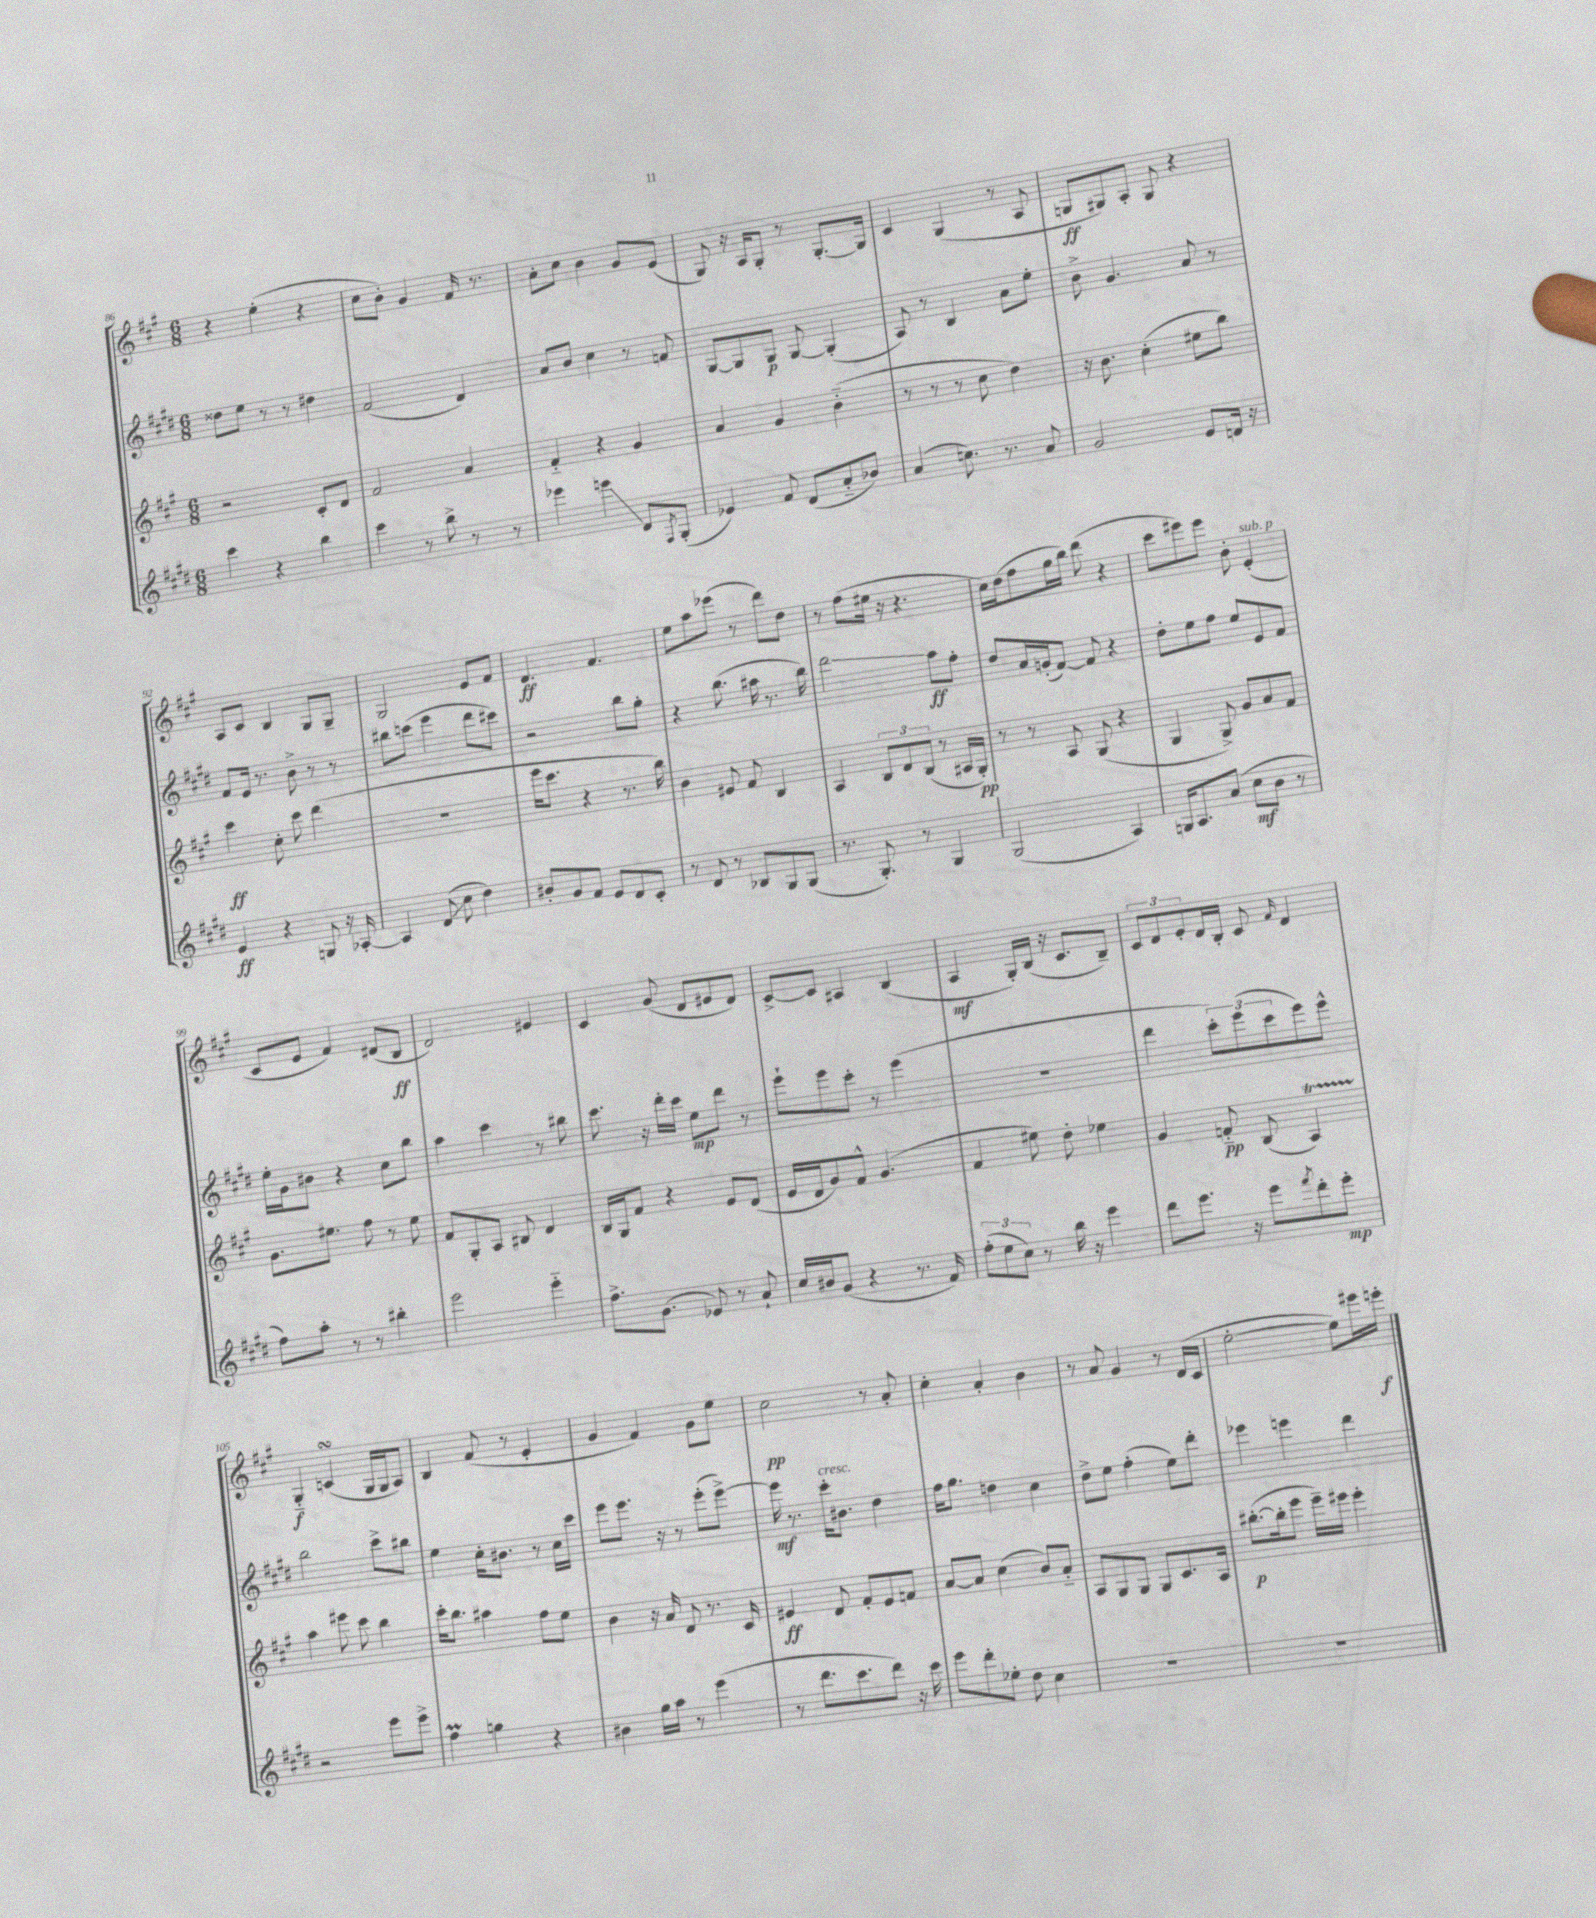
<<
\new StaffGroup <<
\new Staff = "s0" {
    \clef treble \key a \major \numericTimeSignature \time 6/8
    r4 e''4-.( r4 |
    cis''8 b'8-.) gis'4 fis'16 r8. |
    a'8-. cis''8 b'4 gis'8 e'8( |
    gis8) r16 a16 gis8-. r8 gis8.~-. gis16 |
    cis'4 gis4( r8 a8 |
    g8\ff gis8) a8-. gis8 r4 |
    a8 cis'8 b4 gis8 gis8-- |
    gis2 e'8 fis'8 |
    d'4.\ff fis'4. |
    e''8 a''8 ees'''8( r8 d'''8) d''8 |
    r8 fis''8( eis''16 r16 r4. |
    cis''16) d''16( fis''8 gis''16 b''16) d'''8( r4 |
    cis'''8 eis'''8) eis'''8 b'8-. e'4-.^\markup { \italic "sub. p" }( |
    cis'8 e'8 fis'4) dis'8( b8\ff |
    d'2) eis'4 |
    cis'4 gis'8( d'8 eis'8 d'8) |
    cis'8~-> cis'8 ais4 b4( |
    a4\mf gis16-.) b16( r16 cis'8. b8--) |
    \tuplet 3/2 { cis'8 d'8 e'8-. } d'16 b16-. cis'8 \grace { fis'16 } d'4 |
    gis4-_\f c'4\turn( gis16 gis16 a8) |
    b4 fis'8( r8 e'4-. |
    gis'4 fis'4) gis'8 e''8 |
    cis''2\pp r8 a'8-. |
    cis''4-. a'4-. b'4 |
    r8 a'8 gis'4 r8 d'16( cis'16 |
    e''2~-. e''8) eis'''16 e'''16-.\f \bar "|." |
}
\new Staff = "s1" {
    \clef treble \key e \major \numericTimeSignature \time 6/8
    disis''8 e''8 r8 r8 dis''4 |
    fis'2( dis'4) |
    a'8 b'8 cis''4 r8 f'8 |
    gis8~ gis8 gis8\p gis8~ gis4-.( |
    a8) r8 b4 a'8 e''8-. |
    b'8-> gis'4. a'8 r8 |
    fis'8 e'16 r8. b'8-> r8 r8 |
    bis''8 c'''8( e'''4 dis'''8 cis'''8) |
    r2 b''8 gis''8-. |
    r4 b''8.( ais''16 r8. b''16) |
    dis'''2\glissando a''8\ff fis''8-. |
    dis''8 a'16 g'16-.( fis'8~) fis'8 r4 |
    dis''8-. e''8 fis''8 e''8 e'8 fis'8 |
    e''16-. gis'16 bis'8 r4 cis''8 b''8 |
    a''4 cis'''4 r8 bis''8 |
    cis'''8. r16 dis'''16-. cis'''16 e''8\mp dis'''8 r8 |
    e'''8-! e'''8 cis'''8-. r8 e'''4( |
    R2. |
    dis'''4 \tuplet 3/2 { cis'''8-.) e'''8( cis'''8 } e'''8) e'''8-^ |
    b''2 cis'''8-> bis''8 |
    e''4 cis''16-. bis'8. r8 cis''16 cis'''16 |
    e'''8 e'''8. r16 r8 e'''8-.( e'''8~->) |
    e'''16\mf r8. cis'''16-.^\markup { \italic "cresc." } bis'8. dis''4 |
    fis''16 gis''8. d''4 cis''4 |
    dis''8-> e''8 fis''4-.( e''8) dis'''8-. |
    ees'''4 e'''4 dis'''4 \bar "|." |
}
\new Staff = "s2" {
    \clef treble \key a \major \numericTimeSignature \time 6/8
    r2 cis'8-. d'8 |
    fis'2 a'4 |
    fis'4-_ r4 gis'4 |
    a'4 gis'4 b'4-_( |
    r8 r8 r8 cis''8 d''4) |
    r16 b'8. cis''4-.( eis''8 b''8) |
    cis'''4\ff cis''8-. cis'''8 d'''4( |
    R2. |
    e'''16 cis'''8. r4 r8. b''16) |
    b'4 eis'8 fis'8 b4 |
    a4 \tuplet 3/2 { b8 d'8 b8( } r8 ais16 gis16-.\pp) |
    r8 r8 a8 gis8( r4 |
    gis4 gis8->) gis'8 a'8 fis'8 |
    gis'8. eis''8. fis''8 r8 eis''8 |
    fis'8 gis8-. a8 bis8 d'4 |
    b16 gis16 fis'8 r4 e'8 d'8( |
    e'16 d'16 gis'8) fis'8-^ gis'4.( |
    fis'4 eis''8) d''8-. ees''4 |
    gis'4 f'8-_\pp b8( a4\startTrillSpan) |
    a''4\stopTrillSpan eis'''8 cis'''8 b''4 |
    cis'''16-. b''8. ais''4 fis''8 e''8 |
    b'4 r16 a'16 d'8 r8. cis'16 |
    eis'4\ff d'8 fis'8-. eis'8 f'8 |
    a'8~ a'8 cis''4( b'8) a'8-_ |
    a8 gis8 gis8 gis8 cis'8. a16 |
    bis''8.~-.\p( bis''16-. e'''8 e'''16--) eis'''16 eis'''4-. \bar "|." |
}
\new Staff = "s3" {
    \clef treble \key e \major \numericTimeSignature \time 6/8
    cis'''4 r4 b''4 |
    cis'''4 r8 b''8-> r8 r8 |
    ees'''4 e'''4\glissando dis'8 \acciaccatura { fis8 } gis8-.( |
    ees'4) fis'8 dis'8( a'8-_ bes'8) |
    a'4( c''8.) r8. a'8 |
    gis'2 e'8 d'16 r16 |
    e'4\ff r4 g8 r16 aes16~-. |
    aes4 dis'8\glissando( cis''8 dis''4) |
    bis'8-. gis'8 fis'8 e'8 dis'8 cis'8-. |
    r8 dis'8 r8 bes8 gis8 gis8( |
    r8. gis8.-.) r8 gis4 |
    gis2( a4) |
    g16 a8. a'8( cis''8\mf b'8 r8 |
    fis''8) a''8-. r8 r8 bis''4-. |
    e'''2 e'''4-_ |
    fis''8.-> gis'8.( ees'8) r8 a'8-! |
    cis''16 bis'16 gis'8( r4 r8. fis'16) |
    \tuplet 3/2 { fis''8-.( e''8 cis''8) } r8 b''16 r16 e'''4 |
    dis'''8 e'''8. r16 e'''8 \acciaccatura { fis'''8 } dis'''8-. e'''8-.\mp |
    r2 e'''8 e'''8-> |
    fis''4\prall g''4 r4 |
    bis'4 gis''16 a''16 r8 e'''4( |
    r8 dis'''8. cis'''8. dis'''8) r16 cis'''16 |
    e'''8 dis'''8-. ees''8-. dis''8 cis''4 |
    R2. |
    R2. \bar "|." |
}
>>
>>
\layout { \context { \Score currentBarNumber = #86 } }
